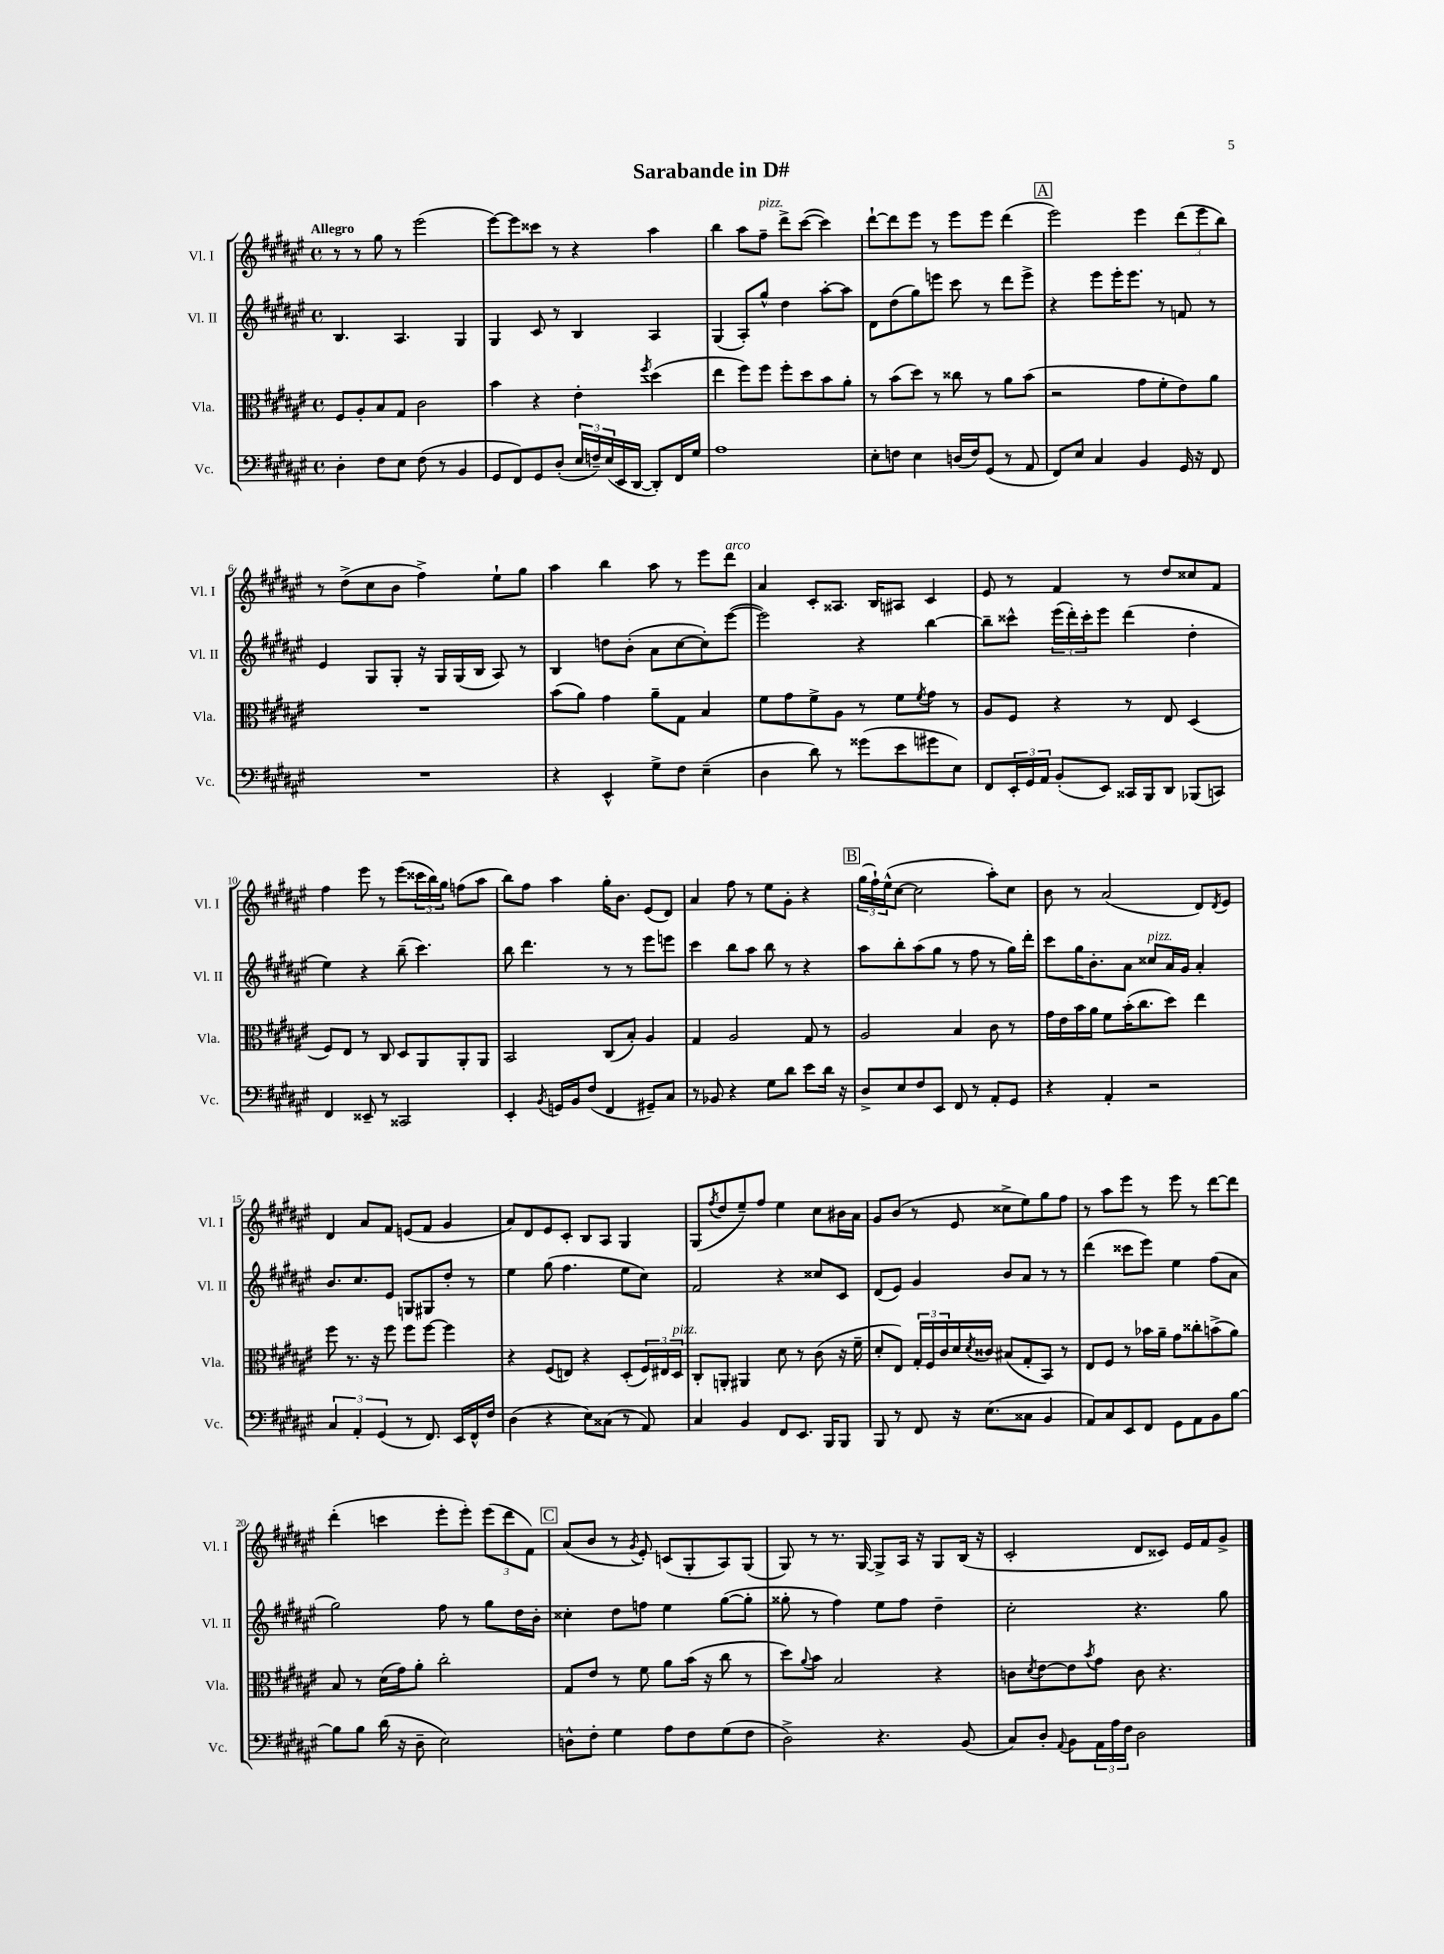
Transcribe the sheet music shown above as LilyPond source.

\header { title = "Sarabande in D#" }
<<
\new StaffGroup <<
\new Staff = "s0" \with { instrumentName = "Vl. I" shortInstrumentName = "Vl. I" } {
    \clef treble \key fis \major \defaultTimeSignature \time 4/4 \tempo "Allegro"
    r8 r8 gis''8 r8 eis'''2( |
    eis'''8~) eis'''8 cisis'''8 r8 r4 ais''4 |
    b''4 ais''8 fis''8--^\markup { \italic "pizz." } dis'''8-> cis'''8~( cis'''4) |
    dis'''8~-! dis'''8 eis'''8 r8 eis'''8 eis'''8 dis'''4( |
    \mark \markup { \box "A" } eis'''2) eis'''4 \tuplet 3/2 { dis'''8( eis'''8 b''8) } |
    r8 dis''8->( cis''8 b'8 fis''4->) eis''8-! gis''8 |
    ais''4 b''4 ais''8 r8 eis'''8 dis'''8^\markup { \italic "arco" } |
    ais'4 cis'8-. aisis8. b16 ais8 cis'4 |
    eis'8 r8 fis'4 r8 dis''8 cisis''8 fis'8 |
    fis''4 eis'''8 r8 eis'''8( \tuplet 3/2 { cisis'''16 b''16) gis''16 } f''8( ais''8 |
    b''8) fis''8 ais''4 gis''16-. b'8. eis'8( dis'8) |
    ais'4 fis''8 r8 eis''8 gis'8-. r4 |
    \mark \markup { \box "B" } \tuplet 3/2 { gis''16( fis''16-!) eis''16-^( } cis''8~ cis''2 ais''8-.) cis''8 |
    b'8 r8 ais'2( dis'8) \acciaccatura { dis'8 } eis'8 |
    dis'4 ais'8 fis'8 e'8( fis'8 gis'4 |
    ais'8) dis'8 eis'8 cis'8-. b8 ais8 gis4 |
    gis8( \acciaccatura { fis''8 } dis''8 eis''8--) fis''8 eis''4 cis''8 bis'16 ais'16 |
    gis'8 b'8( r8 eis'8 cisis''8-> eis''8) gis''8 fis''8 |
    r8 ais''8 eis'''8 r8 eis'''8 r8 dis'''8~ dis'''8 |
    dis'''4-.( c'''4 eis'''8-. eis'''8-.) \tuplet 3/2 { eis'''8( dis'''8 fis'8) } |
    \mark \markup { \box "C" } ais'8( b'8 r8 \acciaccatura { gis'8 } eis'8-.) c'8( gis8-. ais8) gis8( |
    gis8) r8 r8. gis16~ gis8-> ais16 r16 gis8 b16( r16 |
    cis'2-. dis'8 cisis'8) eis'16 fis'16 gis'8-> \bar "|." |
}
\new Staff = "s1" \with { instrumentName = "Vl. II" shortInstrumentName = "Vl. II" } {
    \clef treble \key fis \major \defaultTimeSignature \time 4/4
    b4. ais4. gis4 |
    gis4 cis'8 r8 b4 ais4 |
    gis4( ais8-.) gis''8-^ dis''4 ais''8~-. ais''8 |
    dis'8 dis''8( gis''8) e'''8 cis'''8 r8 dis'''8 e'''8-> |
    \mark \markup { \box "A" } r4 eis'''8 eis'''16-. eis'''8. r8 f'8 r8 |
    eis'4 gis8 gis8-. r16 gis16 gis16( b16 ais8) r8 |
    b4 d''8 b'8-.( ais'8 cis''8~ cis''8-.) eis'''8~( |
    eis'''2) r4 b''4~ |
    b''8-- cisis'''8-^ \tuplet 3/2 { eis'''16( dis'''16-.) cisis'''16-. } eis'''8 dis'''4( dis''4-. |
    eis''4) r4 b''8--( cis'''4.) |
    b''8 dis'''4. r8 r8 eis'''8 e'''8 |
    cis'''4 b''8 ais''8 b''8 r8 r4 |
    \mark \markup { \box "B" } ais''8 b''8-. ais''8( gis''8 r8 fis''8 r8 gis''16) dis'''16-. |
    cis'''8 gis''16 b'8.-. ais'8 cisis''8^\markup { \italic "pizz." } ais'16 gis'16 ais'4-. |
    b'8. cis''8. eis'8 g8 gis8 dis''8-. r8 |
    eis''4 gis''8( fis''4. eis''8 cis''8) |
    fis'2 r4 cisis''8 cis'8 |
    dis'8( eis'8) gis'4 b'8 ais'8 r8 r8 |
    dis'''4( cisis'''8 eis'''8) eis''4 fis''8( ais'8 |
    gis''2) fis''8 r8 gis''8 dis''16 b'16-. |
    \mark \markup { \box "C" } cisis''4-. dis''8 f''8 eis''4 gis''8~( gis''8-. |
    gisis''8-. r8 fis''4) eis''8 fis''8 dis''4-- |
    cis''2-. r4. gis''8 \bar "|." |
}
\new Staff = "s2" \with { instrumentName = "Vla." shortInstrumentName = "Vla." } {
    \clef alto \key fis \major \defaultTimeSignature \time 4/4
    fis8 ais8-. b8 gis8 cis'2 |
    b'4 r4 eis'4-. \acciaccatura { fis''8 } dis''4( |
    eis''4 fis''8) fis''8 fis''8-. dis''8 b'8 ais'8-. |
    r8 b'8( dis''8) r8 cisis''8 r8 ais'8 b'8( |
    \mark \markup { \box "A" } r2 gis'8 fis'8-. eis'8) ais'8 |
    R1 |
    b'8( ais'8) gis'4 ais'8-- gis8 b4 |
    fis'8 gis'8 fis'8-> ais8 r8 fis'8 \acciaccatura { fis'8 } gis'8 r8 |
    ais8 fis8 r4 r8 eis8 dis4( |
    fis8) eis8 r8 cis8 dis8 ais,8 ais,8-. ais,8 |
    b,2 cis8( b8-.) ais4 |
    gis4 ais2 gis8 r8 |
    \mark \markup { \box "B" } ais2 b4 cis'8 r8 |
    gis'16 eis'16 b'16 ais'16 fis'8 b'16-.( cis''8. dis''8) eis''4 |
    fis''8 r8. r16 fis''8 fis''8 fis''8~ fis''4 |
    r4 fis8( e8) r4 dis8-.( \tuplet 3/2 { fis16) eis16 dis16^\markup { \italic "pizz." } } |
    cis8-. a,8-. ais,4 dis'8 r8 cis'8( r16 fis'16-- |
    dis'8-. eis8) \tuplet 3/2 { gis16-. fis16 cis'16 } dis'16 \acciaccatura { dis'8 } cisis'16 bis8( gis8-. b,8) r8 |
    eis8 fis8 r8 bes'16 ais'16-- gis'8 cisis''8-. b'8->( ais'8) |
    b8 r8 dis'16( gis'16) ais'8-. cis''2-. |
    \mark \markup { \box "C" } gis8 eis'8 r8 fis'8 ais'8 b'16( r16 cis''8 r8 |
    dis''8) \appoggiatura { ais'8 } b'8 b2 r4 |
    c'8 \acciaccatura { dis'8 } eis'8~ eis'8 \acciaccatura { b'8 } gis'8 c'8 r4. \bar "|." |
}
\new Staff = "s3" \with { instrumentName = "Vc." shortInstrumentName = "Vc." } {
    \clef bass \key fis \major \defaultTimeSignature \time 4/4
    dis4-. fis8 eis8 fis8( r8 b,4 |
    gis,8 fis,8) gis,8 dis8-.( \tuplet 3/2 { eis16 f16--) eis16( } eis,16 dis,16~ dis,8-.) fis,16 gis16 |
    ais1 |
    eis8-. f8 eis4 d16( f16) gis,8( r8 ais,8 |
    \mark \markup { \box "A" } fis,8) eis8 cis4 b,4 gis,16 r16 fis,8 |
    R1 |
    r4 eis,4-^ gis8-> fis8 eis4--( |
    dis4 dis'8) r8 gisis'8( eis'8 gis'8 eis8) |
    fis,8 \tuplet 3/2 { eis,16-. gis,16 ais,16 } b,8-.( eis,8) cisis,16 b,,16 dis,8 bes,,8( c,8) |
    fis,4 eisis,8-- r8 cisis,2 |
    eis,4-. \acciaccatura { b,8 } g,16 b,16 fis8( fis,4 gis,8--) cis8 |
    r8 bes,8 r4 gis8 dis'8 eis'8 dis'16 r16 |
    \mark \markup { \box "B" } dis8-> eis8 fis8 eis,8 fis,8 r8 ais,8-. gis,8 |
    r4 ais,4-. r2 |
    \tuplet 3/2 { cis4 ais,4-. gis,4( } r8 fis,8.) eis,16 fis,16-^ fis16 |
    dis4( r4 eis8) cisis8( r8 ais,8) |
    cis4 b,4 fis,8 eis,8. b,,16 b,,8 |
    b,,8 r8 fis,8 r16 eis8.( cisis8 b,4 |
    ais,8) cis8 eis,8 fis,8 gis,8 ais,8 b,8 b8~ |
    b8 b8 dis'16( r16 dis8-- eis2) |
    \mark \markup { \box "C" } d8-^ fis8-. gis4 ais8 fis8 gis8( fis8 |
    dis2->) r4. b,8( |
    cis8) dis8-. \appoggiatura { ais,8 } b,8 \tuplet 3/2 { ais,16 ais16 fis16 } dis2 \bar "|." |
}
>>
>>
